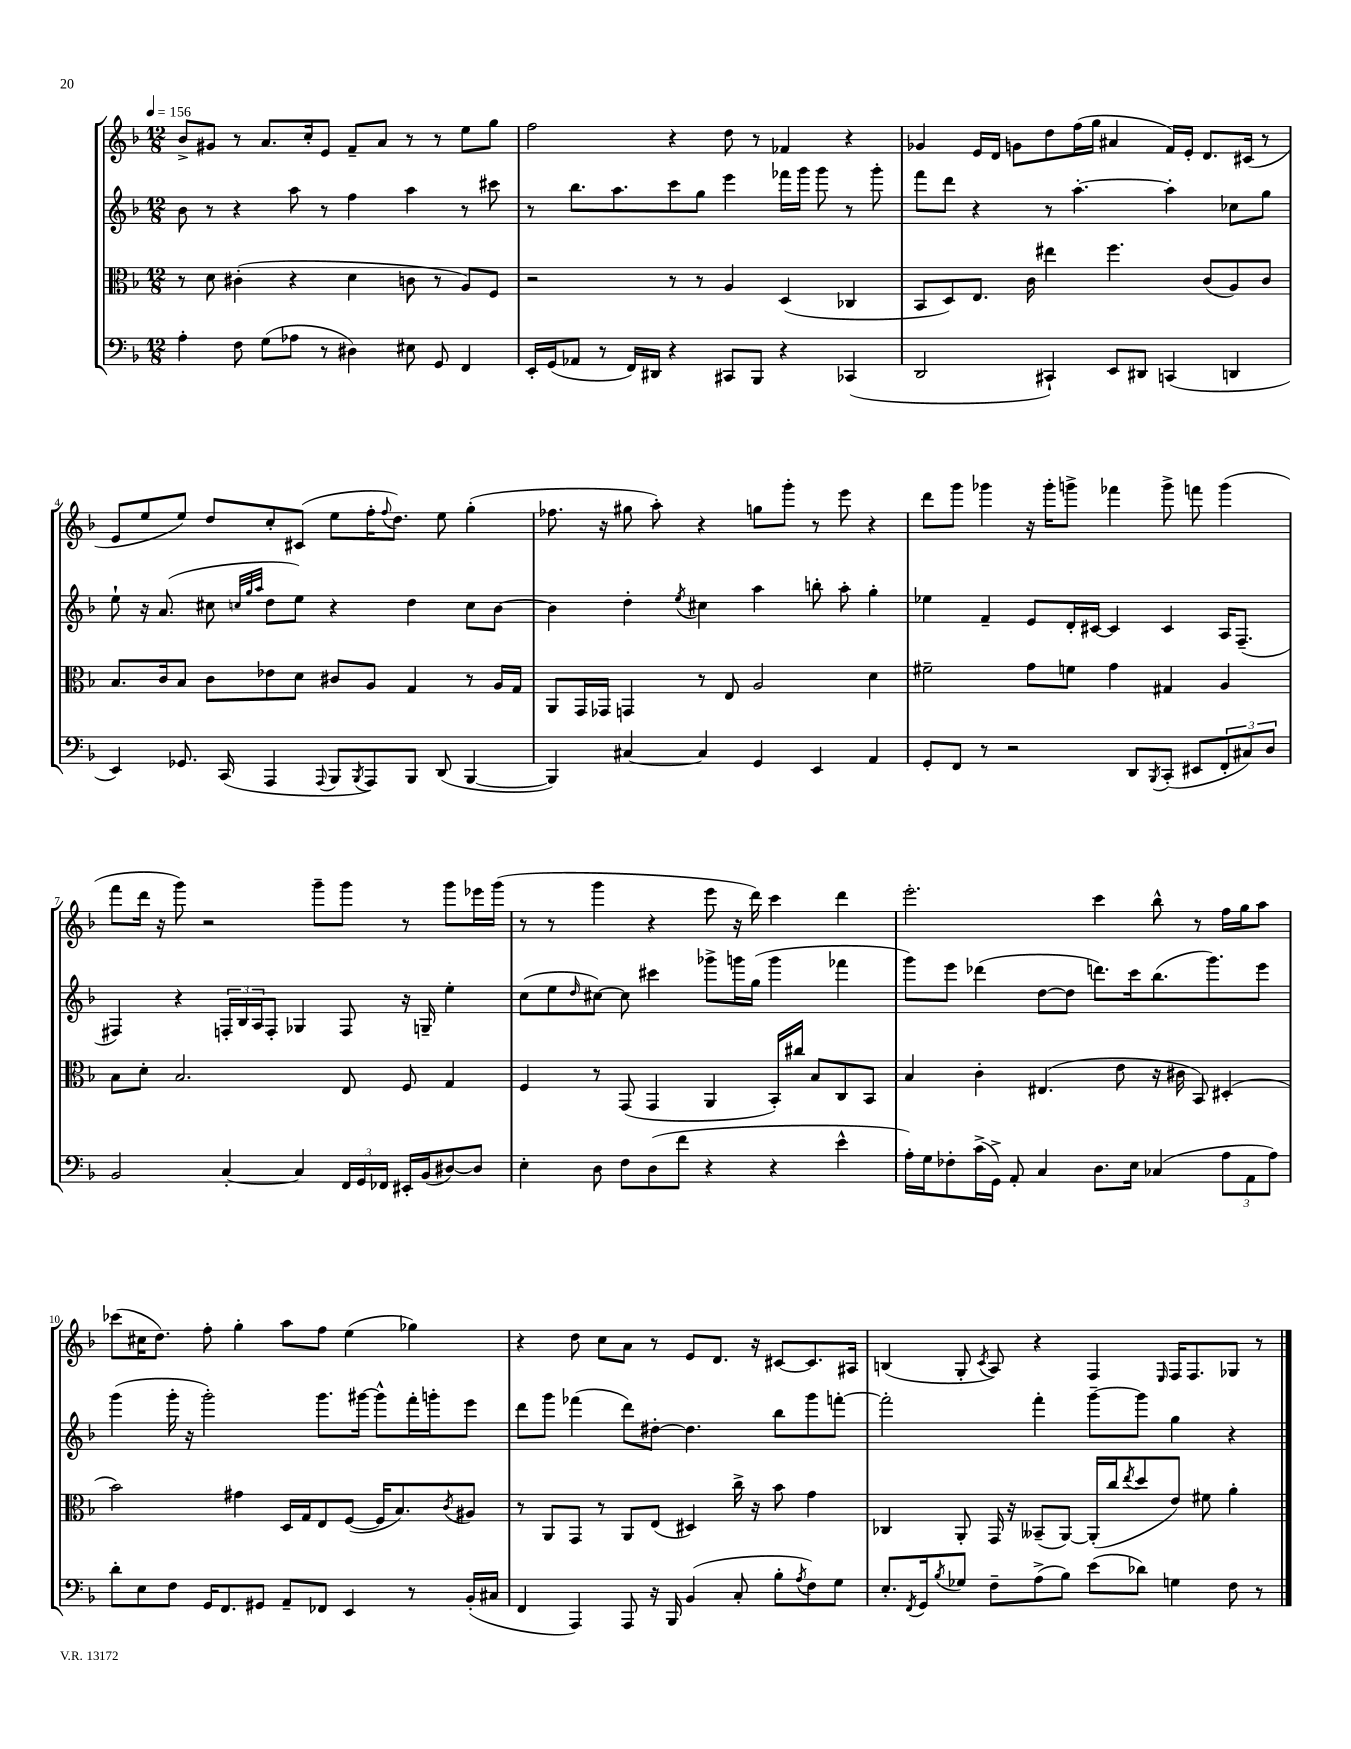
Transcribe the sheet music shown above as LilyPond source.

<<
\new StaffGroup <<
\new Staff = "s0" {
    \clef treble \key f \major \numericTimeSignature \time 12/8 \tempo 4 = 156
    bes'8-> gis'8 r8 a'8. c''16-. e'8 f'8-- a'8 r8 r8 e''8 g''8 |
    f''2 r4 d''8 r8 fes'4 r4 |
    ges'4 e'16 d'16 g'8 d''8 f''16( g''16 ais'4 f'16) e'16-. d'8. cis'16( r8 |
    e'8 e''8 e''8) d''8 c''8-. cis'8( e''8 f''16-. \appoggiatura { f''8 } d''8.) e''8 g''4-.( |
    fes''8. r16 gis''8 a''8-.) r4 g''8 g'''8-. r8 e'''8 r4 |
    d'''8 g'''8 ges'''4 r16 ges'''16-. g'''8-> fes'''4 g'''8-> f'''8 g'''4( |
    f'''8 d'''16 r16 g'''8) r2 g'''8-- g'''8 r8 g'''8 ees'''16 g'''16( |
    r8 r8 g'''4 r4 e'''8 r16 d'''16) c'''4 d'''4 |
    e'''2.-. c'''4 bes''8-^ r8 f''16 g''16 a''8 |
    ces'''8( cis''16 d''8.) f''8-. g''4-. a''8 f''8 e''4( ges''4) |
    r4 d''8 c''8 a'8 r8 e'8 d'8. r16 cis'8~ cis'8. ais16 |
    b4( g8-. \acciaccatura { c'8 } a8) r4 f4 \grace { e16 } f16 f8. ges8 r8 \bar "|." |
}
\new Staff = "s1" {
    \clef treble \key f \major \numericTimeSignature \time 12/8
    bes'8 r8 r4 a''8 r8 f''4 a''4 r8 cis'''8 |
    r8 bes''8. a''8. c'''8 g''8 e'''4 fes'''16 g'''16 g'''8 r8 g'''8-. |
    f'''8 d'''8 r4 r8 a''4.~-. a''4-. ces''8 g''8 |
    e''8-! r16 a'8.( cis''8 \grace { c''32 g''32 a''32 } d''8 e''8) r4 d''4 c''8 bes'8~ |
    bes'4 d''4-. \acciaccatura { e''8 } cis''4 a''4 b''8-. a''8-. g''4-. |
    ees''4 f'4-- e'8 d'16-. cis'16~ cis'4 cis'4 a16 f8.--( |
    fis4) r4 \tuplet 3/2 { f16-. bes16 a16 } f8-. ges4 f8 r16 g16-- e''4-. |
    c''8( e''8 \grace { d''16 } cis''8~) cis''8 cis'''4 ges'''8-> g'''16 g''16( g'''4 fes'''4 |
    g'''8) e'''8 des'''4( d''8~ d''8 d'''8.) c'''16 bes''8.( g'''8.) e'''8 |
    g'''4( g'''16-. r16 g'''2-.) g'''8. gis'''16~ gis'''8-^ f'''16-. g'''16-. e'''8 |
    d'''8 g'''8 fes'''4( d'''8) dis''8~-. dis''4. bes''8 g'''8 f'''8~-. |
    f'''2-. f'''4-. g'''8~-- g'''8 g''4 r4 \bar "|." |
}
\new Staff = "s2" {
    \clef alto \key f \major \numericTimeSignature \time 12/8
    r8 d'8 cis'4-.( r4 d'4 c'8 r8 a8) f8 |
    r2 r8 r8 a4 d4( ces4 |
    bes,8 d8) e8. c'16 eis''4 f''4. c'8( a8) c'8 |
    bes8. c'16 bes8 c'8 ees'8 d'8 cis'8 a8 g4 r8 a16 g16 |
    a,8 g,16 ges,16 g,4 r8 e8 a2 d'4 |
    fis'2-- g'8 f'8 g'4 gis4 a4 |
    bes8 d'8-. bes2. e8 f8 g4 |
    f4 r8 g,8( g,4 a,4 bes,16-.) cis''16 bes8 c8 bes,8 |
    bes4 c'4-. eis4.( e'8 r16 cis'16 bes,8) dis4-.( |
    bes'2) gis'4 d16 g16 e8 f8~( f16 bes8.) \acciaccatura { c'8 } ais8 |
    r8 a,8 g,8 r8 a,8 e8( dis4) c''16-> r16 bes'8 g'4 |
    ces4 a,8-. g,16 r16 beses,8--( a,8~) a,16-.( c''16 \acciaccatura { e''8 } d''8 e'8) fis'8 a'4-. \bar "|." |
}
\new Staff = "s3" {
    \clef bass \key f \major \numericTimeSignature \time 12/8
    a4-. f8 g8( aes8 r8 dis4) eis8 g,8 f,4 |
    e,16-. g,16( aes,8 r8 f,16) dis,16 r4 cis,8 bes,,8 r4 ces,4( |
    d,2 cis,4-!) e,8 dis,8 c,4( d,4 |
    e,4) ges,8. c,16( a,,4 \appoggiatura { a,,8 } bes,,8 \acciaccatura { bes,,8 } a,,8) bes,,8 d,8( bes,,4~ |
    bes,,4) cis4~ cis4 g,4 e,4 a,4 |
    g,8-. f,8 r8 r2 d,8 \acciaccatura { bes,,8 } c,8-.( eis,8 \tuplet 3/2 { f,8-. cis8) d8 } |
    bes,2 c4~-. c4 \tuplet 3/2 { f,16 g,16 fes,16 } eis,16-. bes,16( dis8~) dis8 |
    e4-. d8 f8 d8( f'8 r4 r4 e'4-^ |
    a16-.) g16 fes8-. c'16->( g,16->) a,8-. c4 d8. e16 ces4( \tuplet 3/2 { a8 a,8 a8) } |
    d'8-. e8 f8 g,16 f,8. gis,8 a,8-- fes,8 e,4 r8 bes,16-.( cis16 |
    f,4 a,,4) a,,8 r16 bes,,16 bes,4( c8-. bes8-. \acciaccatura { a8 } f8) g8 |
    e8.-. \acciaccatura { f,8 } g,16 \acciaccatura { bes8 } ges8 f8-- a8->( bes8) e'8( des'8) g4 f8 r8 \bar "|." |
}
>>
>>
